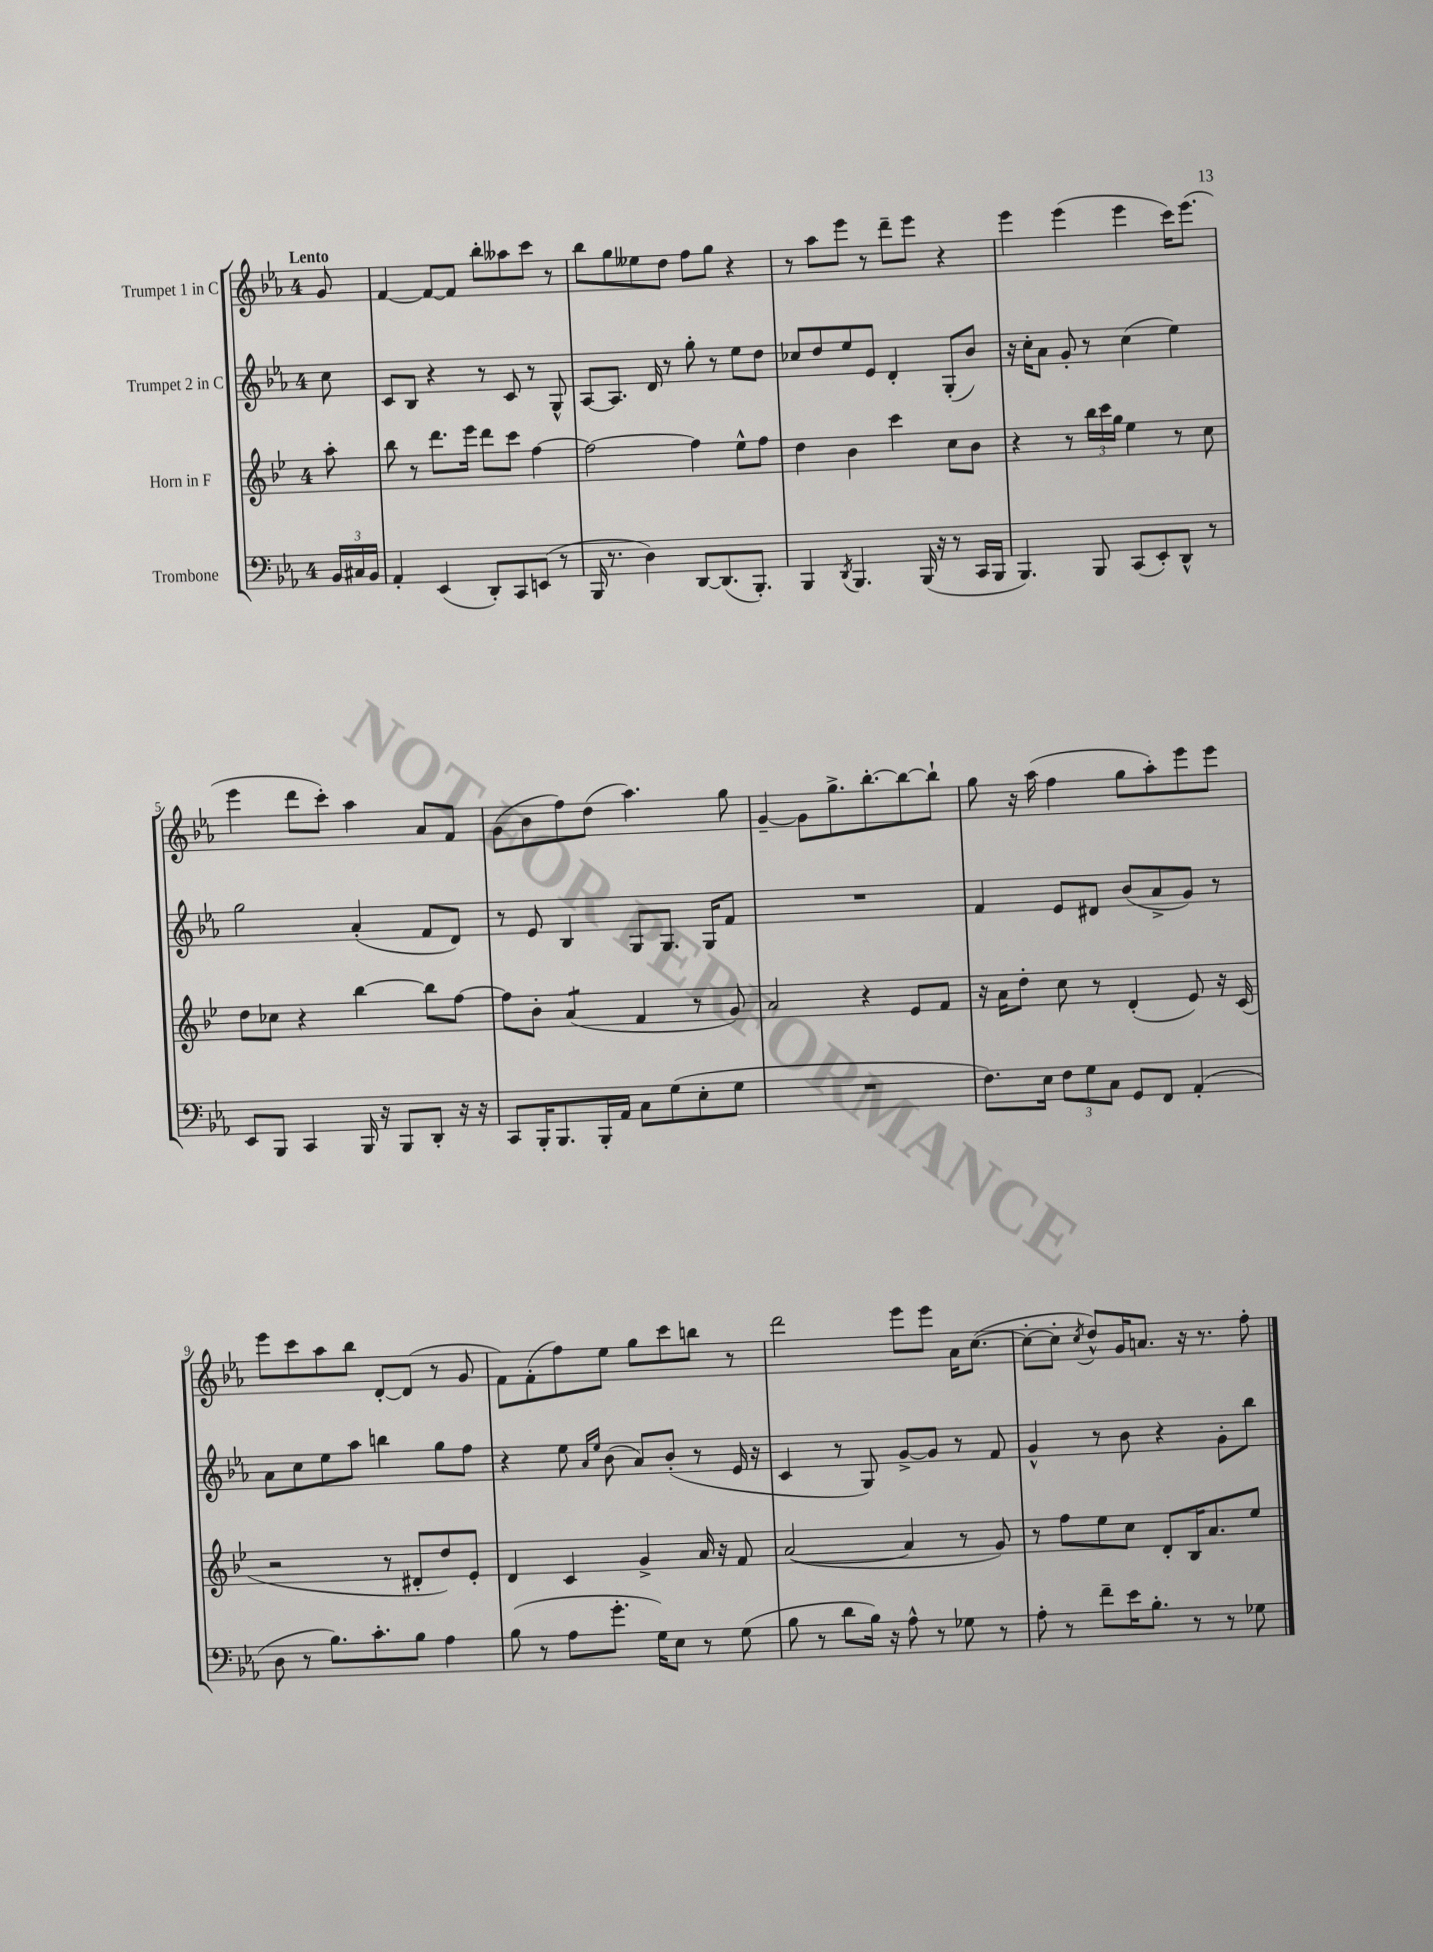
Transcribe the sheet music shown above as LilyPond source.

<<
\new StaffGroup <<
\new Staff = "s0" \with { instrumentName = "Trumpet 1 in C" } {
    \clef treble \key ees \major \once \override Staff.TimeSignature.style = #'single-digit \time 4/4 \partial 8 \tempo "Lento"
    g'8 |
    f'4~ f'8~ f'8 bes''8-. aeses''8 c'''8 r8 |
    bes''8 g''8 eeses''8 d''8 f''8 g''8 r4 |
    r8 aes''8 ees'''8 r8 d'''8-- ees'''8 r4 |
    ees'''4 ees'''4( ees'''4 c'''16) ees'''8.( |
    ees'''4 d'''8 c'''8-.) aes''4 aes'8 f'8 |
    g'8( bes'8 f''8) d''8( aes''4.) g''8 |
    g'4~-- g'8 g''8.-> bes''8.~-. bes''8~ bes''8-! |
    g''8 r16 aes''16( f''4 g''8 aes''8-.) ees'''8 ees'''8 |
    ees'''8 c'''8 aes''8 bes''8 d'8~-. d'8( r8 g'8 |
    f'8) f'8-.( f''8) ees''8 g''8 c'''8 b''8 r8 |
    d'''2 ees'''8 ees'''8 aes'16 c''8.~( |
    c''8~-. c''8-. \acciaccatura { c''8 } d''8-^) g'16 a'8. r16 r8. f''8-. \bar "|." |
}
\new Staff = "s1" \with { instrumentName = "Trumpet 2 in C" } {
    \clef treble \key ees \major \once \override Staff.TimeSignature.style = #'single-digit \time 4/4 \partial 8
    c''8 |
    c'8 bes8 r4 r8 c'8 r8 g8-^ |
    aes8~ aes8. d'16 r8 g''8-. r8 ees''8 d''8 |
    ces''8 d''8 ees''8 ees'8 d'4-. g8-.( bes'8) |
    r16 c''16-. aes'8 g'8-. r8 c''4( ees''4) |
    g''2 aes'4-.( f'8 d'8) |
    r8 ees'8 bes4 g8 g8. g16 f'8 |
    R1 |
    f'4 ees'8 dis'8 bes'8( aes'8-> g'8) r8 |
    aes'8 c''8 ees''8 aes''8 b''4 g''8 f''8 |
    r4 ees''8 \grace { aes'16 ees''16 } bes'8( aes'8) bes'8-.( r8 ees'16 r16 |
    c'4 r8 g8) g'8~-> g'8 r8 f'8 |
    g'4-^ r8 bes'8 r4 g'8-. bes''8 \bar "|." |
}
\new Staff = "s2" \with { instrumentName = "Horn in F" } {
    \clef treble \key bes \major \once \override Staff.TimeSignature.style = #'single-digit \time 4/4 \partial 8
    a''8-. |
    bes''8 r8 d'''8. ees'''16 d'''8 c'''8 f''4~ |
    f''2~ f''4 ees''8-^ f''8 |
    d''4 bes'4 c'''4 c''8 bes'8 |
    r4 r8 \tuplet 3/2 { bes''16 c'''16 g''16 } ees''4 r8 c''8 |
    d''8 ces''8 r4 bes''4~ bes''8 f''8~ |
    f''8 bes'8-. a'4:8( f'4 r8 g'8) |
    a'2 r4 ees'8 f'8 |
    r16 a'16 d''8-. c''8 r8 d'4-.( ees'8) r16 c'16( |
    r2 r8 dis'8-. d''8) ees'8-. |
    d'4 c'4 g'4-> a'16 r16 f'8 |
    a'2~( a'4 r8 g'8) |
    r8 f''8 ees''8 c''8 d'8-. bes16 a'8. ees''8 \bar "|." |
}
\new Staff = "s3" \with { instrumentName = "Trombone" } {
    \clef bass \key ees \major \once \override Staff.TimeSignature.style = #'single-digit \time 4/4 \partial 8
    \tuplet 3/2 { bes,16 cis16 bes,16 } |
    aes,4-. ees,4( d,8-.) c,8 e,8( r8 |
    bes,,16 r8. d4) d,8~ d,8.( bes,,8.-.) |
    bes,,4 \acciaccatura { d,8 } bes,,4. bes,,16( r16 r8 c,16 bes,,16 |
    bes,,4.) bes,,8 c,8( ees,8-.) d,8-^ r8 |
    ees,8 bes,,8 c,4 bes,,16 r16 bes,,8 d,8-. r16 r16 |
    c,8 bes,,16-. bes,,8. bes,,16-. aes,16 c8 g8( ees8-. g8 |
    R1 |
    f8.) ees16 \tuplet 3/2 { f8 g8 c8 } g,8 f,8 aes,4-.( |
    d8 r8 bes8.) c'8.-. bes8 aes4 |
    bes8( r8 aes8 g'8.-. g16) ees8 r8 g8( |
    bes8 r8 d'8 bes16) r16 aes8-^ r8 ges8 r8 |
    aes8-. r8 f'8-- ees'16 bes8.-. r8 r8 ges8 \bar "|." |
}
>>
>>
